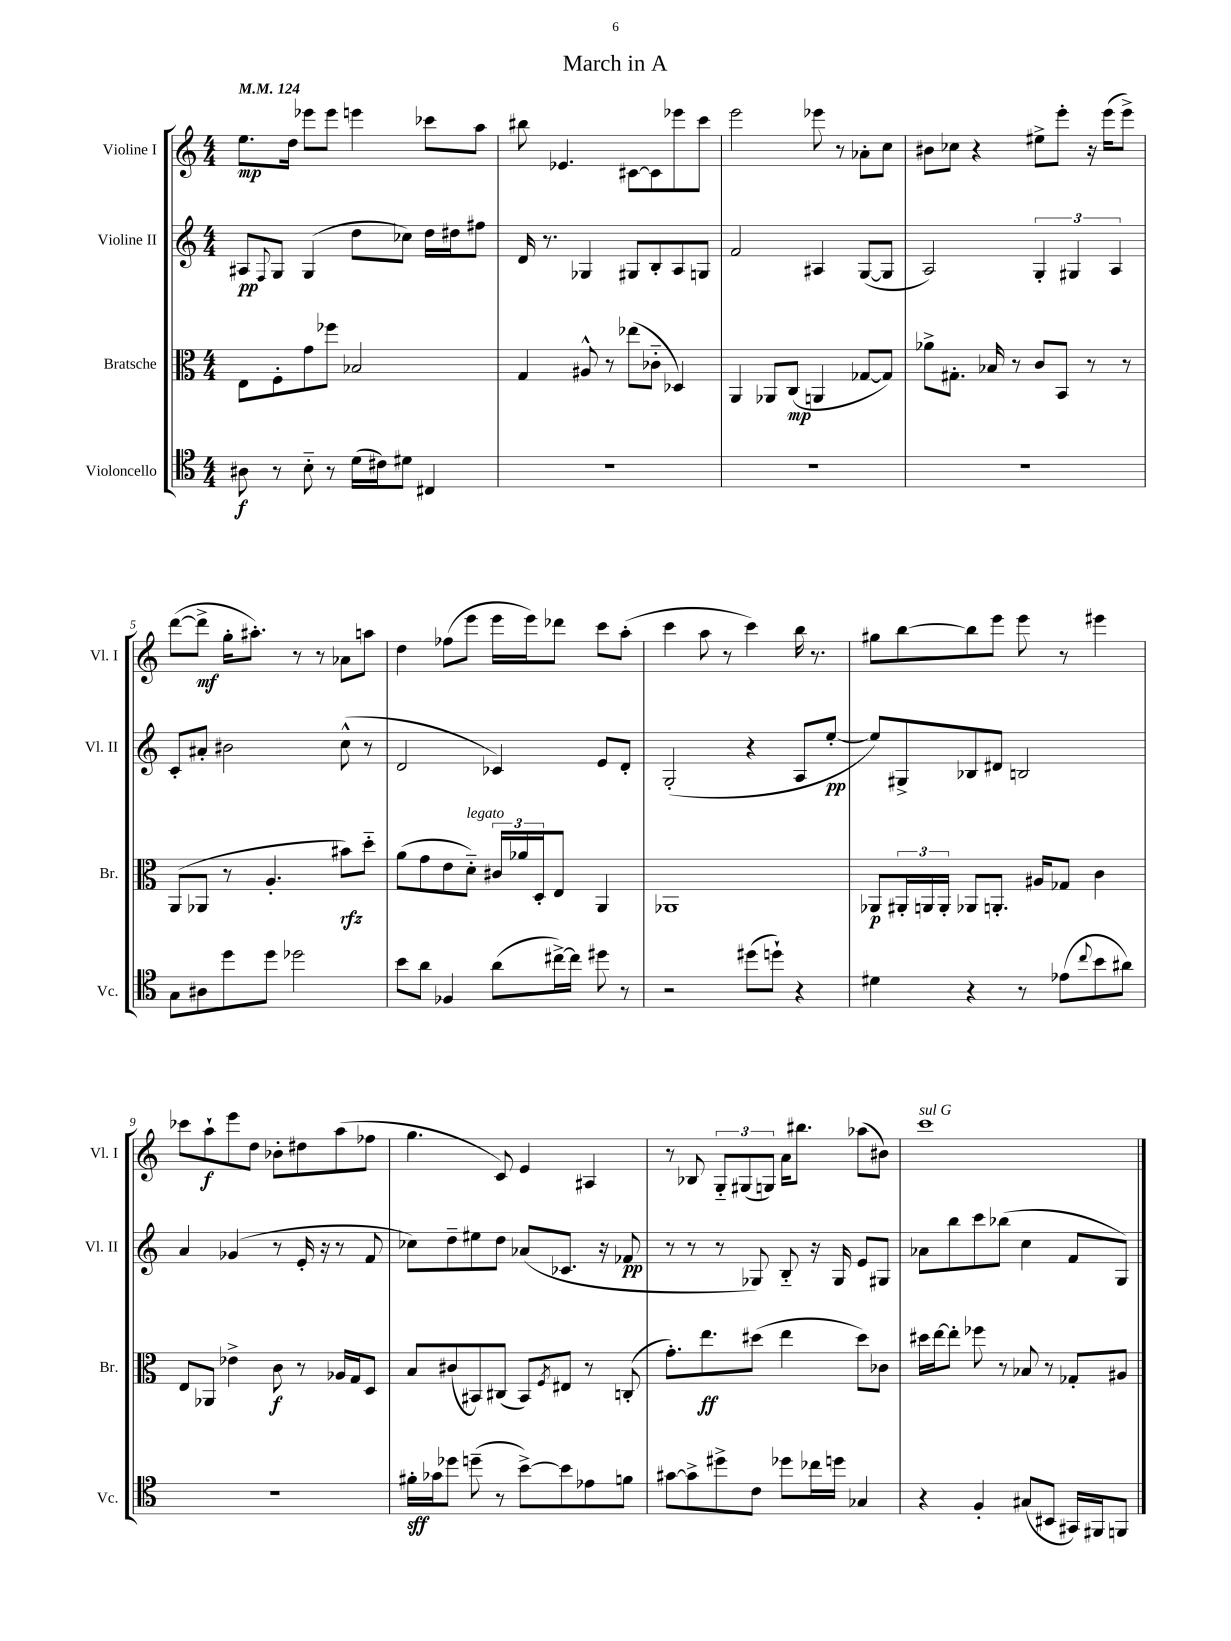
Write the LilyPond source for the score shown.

\header { title = "March in A" }
<<
\new StaffGroup <<
\new Staff = "s0" \with { instrumentName = "Violine I" shortInstrumentName = "Vl. I" } {
    \clef treble \key c \major \numericTimeSignature \time 4/4 \tempo 4 = 124
    e''8.\mp d''16 ees'''8 ees'''8 e'''4 ces'''8 a''8 |
    bis''8 ees'4. cis'8~ cis'8 ees'''8 c'''8 |
    e'''2 ees'''8 r8 aes'8-. c''8 |
    bis'8 ces''8 r4 eis''8-> e'''8-. r16 e'''16( e'''8->) |
    d'''8~( d'''8->\mf g''16-. ais''8.-.) r8 r8 aes'8 a''8 |
    d''4 fes''8( e'''8 e'''16 e'''16) des'''8 c'''8 a''8-.( |
    c'''4 a''8 r8 c'''4) b''16 r8. |
    gis''8 b''8~ b''8 e'''8 e'''8 r8 eis'''4 |
    ces'''8 a''8-!\f e'''8 d''8 bes'8-. dis''8 a''8( fes''8 |
    g''4. c'8) e'4 ais4 |
    r8 bes8 \tuplet 3/2 { g8-_ gis8( g8) } a'16 bis''8. aes''8( bis'8) |
    c'''1^\markup { \italic "sul G" } \bar "|." |
}
\new Staff = "s1" \with { instrumentName = "Violine II" shortInstrumentName = "Vl. II" } {
    \clef treble \key c \major \numericTimeSignature \time 4/4
    ais8\pp \appoggiatura { f8 } g8 g4( d''8 ces''8) d''16 dis''16 fis''8 |
    d'16 r8. ges4 gis8 b8-. a8 g8 |
    f'2 ais4 g8~( g8 |
    a2) \tuplet 3/2 { g4-. gis4 a4 } |
    c'8-. ais'8-. bis'2 c''8-^( r8 |
    d'2 ces'4) e'8 d'8-. |
    g2-.( r4 a8 e''8~-.\pp |
    e''8) gis8-> bes8 dis'8 b2 |
    a'4 ges'4( r8 e'16-. r16 r8 f'8 |
    ces''8) d''8-- eis''8 d''8 aes'8( ces'8. r16 fes'8\pp |
    r8 r8 r8 ges8) b8-_ r16 ges16 e'8 gis8 |
    aes'8 b''8 c'''8 bes''8( c''4 f'8 g8) \bar "|." |
}
\new Staff = "s2" \with { instrumentName = "Bratsche" shortInstrumentName = "Br." } {
    \clef alto \key c \major \numericTimeSignature \time 4/4
    e8 f8-. g'8 fes''8 bes2 |
    g4 ais8-^ r8 ees''8( ces'8-_ des4) |
    a,4 aes,8 c8\mp( a,4 ges8~ ges8) |
    aes'8-> gis8.-. bes16 r8 c'8 b,8 r8 r8 |
    a,8( aes,8 r8 a4.-. bis'8\rfz) d''8-_ |
    a'8( g'8 e'8 d'8-_^\markup { \italic "legato" }) \tuplet 3/2 { cis'16 aes'16 d16-. } e8 a,4 |
    aes,1 |
    aes,8\p \tuplet 3/2 { ais,16-. a,16 a,16-. } aes,8 a,8.-. ais16 ges8 c'4 |
    e8 aes,8 ees'4-> c'8\f r8 aes16 g16 d8 |
    b8 cis'8( bis,8) cis8( bis,8) \acciaccatura { f8 } eis8 r8 c8-.( |
    g'8.-.) e''8.\ff dis''8( e''4 dis''8) ces'8 |
    dis''16 e''16~ e''8-. fes''8 r8 bes8 r8 ges8-. ais8 \bar "|." |
}
\new Staff = "s3" \with { instrumentName = "Violoncello" shortInstrumentName = "Vc." } {
    \clef tenor \key c \major \numericTimeSignature \time 4/4
    ais8\f r8 b8-_ r8 d'16( cis'16) dis'8 cis4 |
    R1 |
    R1 |
    R1 |
    g8 ais8 d''8 d''8 des''2 |
    b'8 a'8 fes4 a'8( cis''16~->) cis''16 dis''8 r8 |
    r2 dis''8( d''8-!) r4 |
    dis'4 r4 r8 ees'8( \appoggiatura { c''8 } b'8 ais'8) |
    R1 |
    fis'16-.\sff ges'16 des''8 d''8--( r8 b'8~->) b'8 ees'8 f'8 |
    gis'8~ gis'8-> dis''8-> c'8 des''8 ces''16 d''16 ges4 |
    r4 f4-. gis8( bis,8 gis,16) fis,16 f,8 \bar "|." |
}
>>
>>
